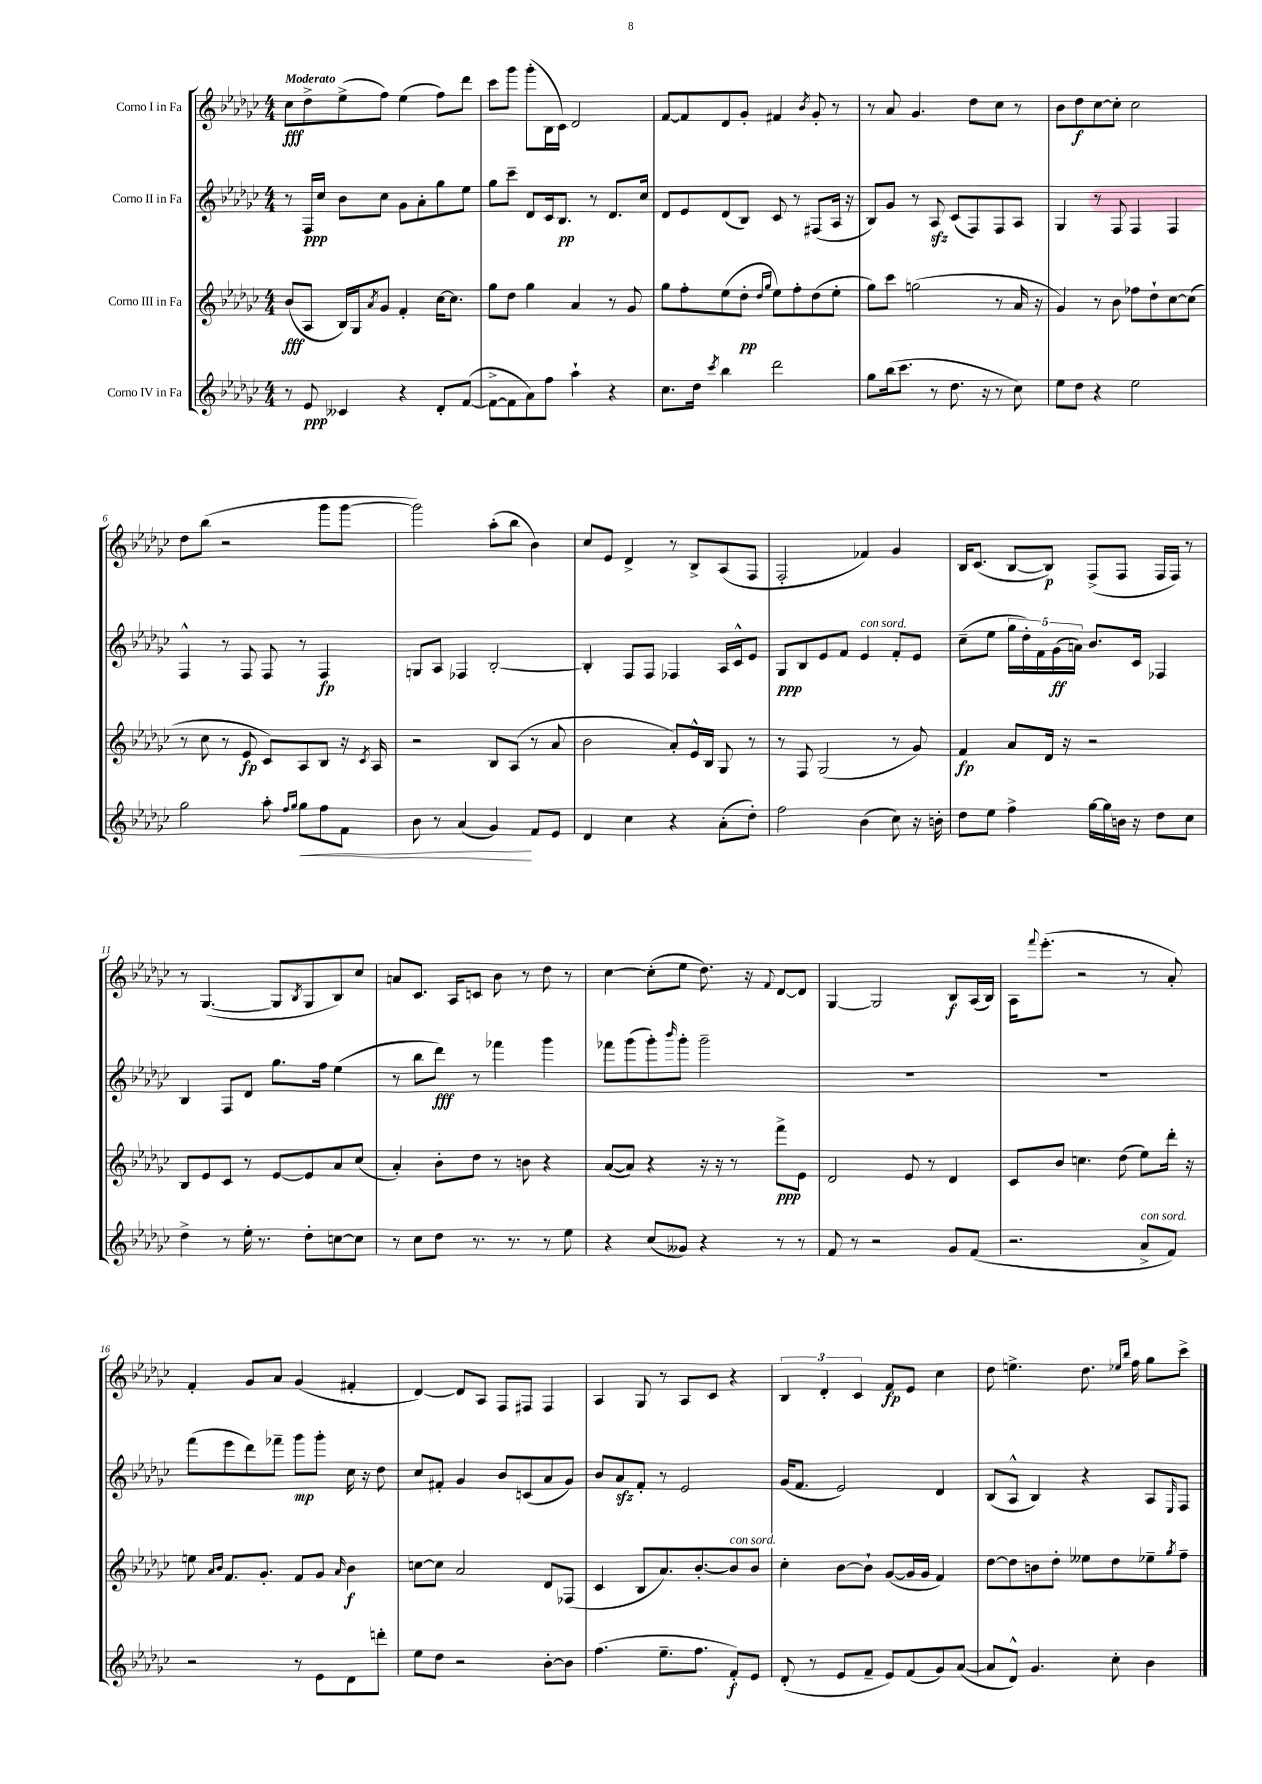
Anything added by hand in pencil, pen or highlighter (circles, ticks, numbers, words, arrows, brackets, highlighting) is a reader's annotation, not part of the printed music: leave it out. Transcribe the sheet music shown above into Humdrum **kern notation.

**kern	**kern	**kern	**kern
*staff4	*staff3	*staff2	*staff1
*clefG2	*clefG2	*clefG2	*clefG2
*k[b-e-a-d-g-c-]	*k[b-e-a-d-g-c-]	*k[b-e-a-d-g-c-]	*k[b-e-a-d-g-c-]
*M4/4	*M4/4	*M4/4	*M4/4
8r	(8b-	8r	8cc-
8e-	8A-	16F	8dd-^
.	.	16cc-	.
4c--	16B-)	8b-	(8ee-^
.	16G-	.	.
.	8qa-	.	.
.	8g-	8cc-	8ff)
4r	4f'	8g-	(4ee-
.	.	8a-'	.
8d-'	[16cc-	8gg-	8ff)
.	8.cc-]	.	.
([8f	.	8ee-	8ddd-
=	=	=	=
8f^_	8gg-	8gg-	8ccc-
8f]	8dd-	8ccc-~	8ggg-
8a-)	4gg-	8d-	(8ggg-'
8ff	.	16c-	16B-
.	.	8.B-	16c-)
4aa-`	4a-	.	2d-
.	.	8r	.
4r	8r	8.d-	.
.	8g-	.	.
.	.	16cc-	.
=	=	=	=
8.cc-	8gg-	8d-	[8f
.	8ff'	8e-	8f]
16dd-	.	.	.
8qccc-	.	.	.
4bb-	(8ee-	(8d-	8d-
.	8dd-'	8B-)	8g-'
.	16qqdd-	.	.
.	16qqgg-	.	.
2ddd-	8ee-)	8c-	4f#
.	8ff'	8r	.
.	.	.	8qb-
.	(8dd-	(8F#	8g-'
.	8ee-'	16A-	8r
.	.	16r	.
=	=	=	=
8gg-	8gg-)	8B-)	8r
(16bb-	8ccc-	8g-	8a-
8.ccc-	.	.	.
.	(2gg	8r	4.g-
8r	.	8A-	.
8.dd-	.	(8c-	.
.	.	8F)	8dd-
16r	.	.	.
8r	8r	8F	8cc-
8cc-)	16a-	8A-	8r
.	16r	.	.
=	=	=	=
8ee-	4g-)	4G-	8b-
8dd-	.	.	8dd-
4r	8r	8r	[8cc-
.	8b-	8F	8cc-']
2ee-	8ff-	4F	2cc-
.	8dd-`	.	.
.	[8cc-	4F	.
.	(8cc-]	.	.
=	=	=	=
2gg-	8r	4F^^	8dd-
.	8cc-	.	(8bb-
.	8r	8r	2r
.	8e-	8F	.
8aa-'	8c-)	8F	.
16qqff	.	.	.
16qqgg-	.	.	.
8gg-	8A-	8r	.
8ff	8B-	4F	8ggg-
8f	16r	.	[8ggg-
.	8qc-	.	.
.	16A-	.	.
=	=	=	=
8b-	2r	8G	2ggg-])
8r	.	8A-	.
(4a-	.	4F-	.
4g-)	8B-	[2B-'	(8aa-'
.	(8A-	.	8bb-
8f	8r	.	4b-)
8e-	8a-	.	.
=	=	=	=
4d-	2b-	4B-']	8cc-
.	.	.	8e-
4cc-	.	8F	4d-^
.	.	8F	.
4r	8a-')	4F-	8r
.	16e-^^	.	8B-^
.	16B-	.	.
(8a-'	8G-	16A-	(8A-
.	.	16c-^^	.
8dd-')	8r	8e-	8F
=	=	=	=
2ff	8r	8G-	2F'
.	8F	8B-	.
.	(2G-	8e-	.
.	.	8f	.
(4b-	.	4e-	4f-)
8cc-)	8r	8f'	4g-
16r	8g-)	8e-	.
16b'	.	.	.
=	=	=	=
8dd-	4f	(8cc-~	16B-
.	.	.	(8.c-
8ee-	.	8ee-	.
4ff^	8a-	20gg-	[8B-
.	.	20dd-')	.
.	.	20f	.
.	16d-	.	8B-])
.	.	(20g-	.
.	16r	.	.
.	.	20a)	.
[16gg-	2r	8.b-	(8F^
16gg-]	.	.	.
16b	.	.	8F
16r	.	16c-	.
8dd-	.	4F-	16F
.	.	.	16F)
8cc-	.	.	8r
=	=	=	=
4dd-^	8B-	4B-	8r
.	8e-	.	([4.G-
8r	8c-	8F	.
16ee-'	8r	8d-	.
8.r	.	.	.
.	[8e-	8.gg-	8G-]
.	.	.	8qB-
8dd-'	8e-]	.	8G-
.	.	16ff	.
[8cc	8a-	(4ee-	8B-)
8cc]	(8cc-	.	8cc-
=	=	=	=
8r	4a-')	8r	8a
8cc-	.	8bb-	8.c-
8dd-	8b-'	8ddd-)	.
.	.	.	16A-
8.r	8dd-	8r	8c
.	8r	4fff-	8b-
8.r	.	.	.
.	8b	.	8r
8r	4r	4ggg-	8dd-
8ee-	.	.	8r
=	=	=	=
4r	([8a-	8fff-	[4cc-
.	8a-])	(8ggg-	.
(8cc-	4r	8ggg-')	(8cc-']
.	.	16qqbbb-	.
8g--)	.	8ggg-'	8ee-
4r	16r	2ggg-~	8.dd-)
.	16r	.	.
.	8r	.	.
.	.	.	16r
.	.	.	8qqf
8r	8fff^	.	[8d-
8r	8e-	.	8d-]
=	=	=	=
8f	2d-	1r	[4G-
8r	.	.	.
2r	.	.	2G-]
.	8e-	.	.
.	8r	.	.
8g-	4d-	.	8B-
(8f	.	.	(16A-
.	.	.	16B-)
=	=	=	=
2.r	8c-	1r	16A-
.	.	.	8qqfff
.	.	.	(8.eee-'
.	8b-	.	.
.	4.cc	.	2r
.	(8dd-	.	.
8a-^	8ee-)	.	8r
8f)	16ddd-'	.	8a-')
.	16r	.	.
=	=	=	=
2r	8ee	(8fff	4f'
.	16qqa-	.	.
.	16qqb-	.	.
.	8.f	8eee-	.
.	.	8ddd-)	8g-
.	8.g-'	.	.
.	.	8fff-~	8a-
8r	8f	8ggg-	(4g-
8e-	8g-	8ggg-'	.
.	16qqa-	.	.
8d-	4b-	16cc-	4f#'
.	.	16r	.
8ddd'	.	8dd-	.
=	=	=	=
8ee-	[8cc	8cc-	[4d-)
8dd-	8cc]	8f#'	.
2r	2a-	4g-	8d-]
.	.	.	8A-
.	.	8b-	8F
.	.	(8c	8F#
[8b-'	8d-	8a-	4F#
8b-]	(8F-	8g-)	.
=	=	=	=
(4.ff	4c-	8b-	4A-
.	.	8a-	.
.	8B-	8f'	8G-
8.ee-~	8.a-)	8r	8r
.	.	2e-	8A-
8.ff	[8.b-'	.	.
.	.	.	8c-
8f')	8b-]	.	4r
8e-	8b-	.	.
=	=	=	=
(8d-'	4cc-'	(16g-	6B-
.	.	8.f	.
8r	.	.	.
.	.	.	6d-'
8e-	[8b-	2e-)	.
.	.	.	6c-
8f~	8b-`]	.	.
8e-)	([8g-	.	8f
(8f	16g-]	.	8e-
.	16g-	.	.
8g-)	4f)	4d-	4cc-
([8a-	.	.	.
=	=	=	=
8a-]	[8dd-	(8B-	8dd-
8d-^^)	8dd-]	8A-^^	4.ee^
4.g-	8b	4B-)	.
.	8dd-'	.	.
.	8ee--	4r	8.dd-
8cc-'	8dd-	.	.
.	.	.	16qqee-
.	.	.	16qqbb-
.	.	.	16ff
4b-	8ee-~	8A-	8gg-
.	8qgg-	16qqE-	.
.	8ff~	8F	8ccc-^
==	==	==	==
*-	*-	*-	*-
